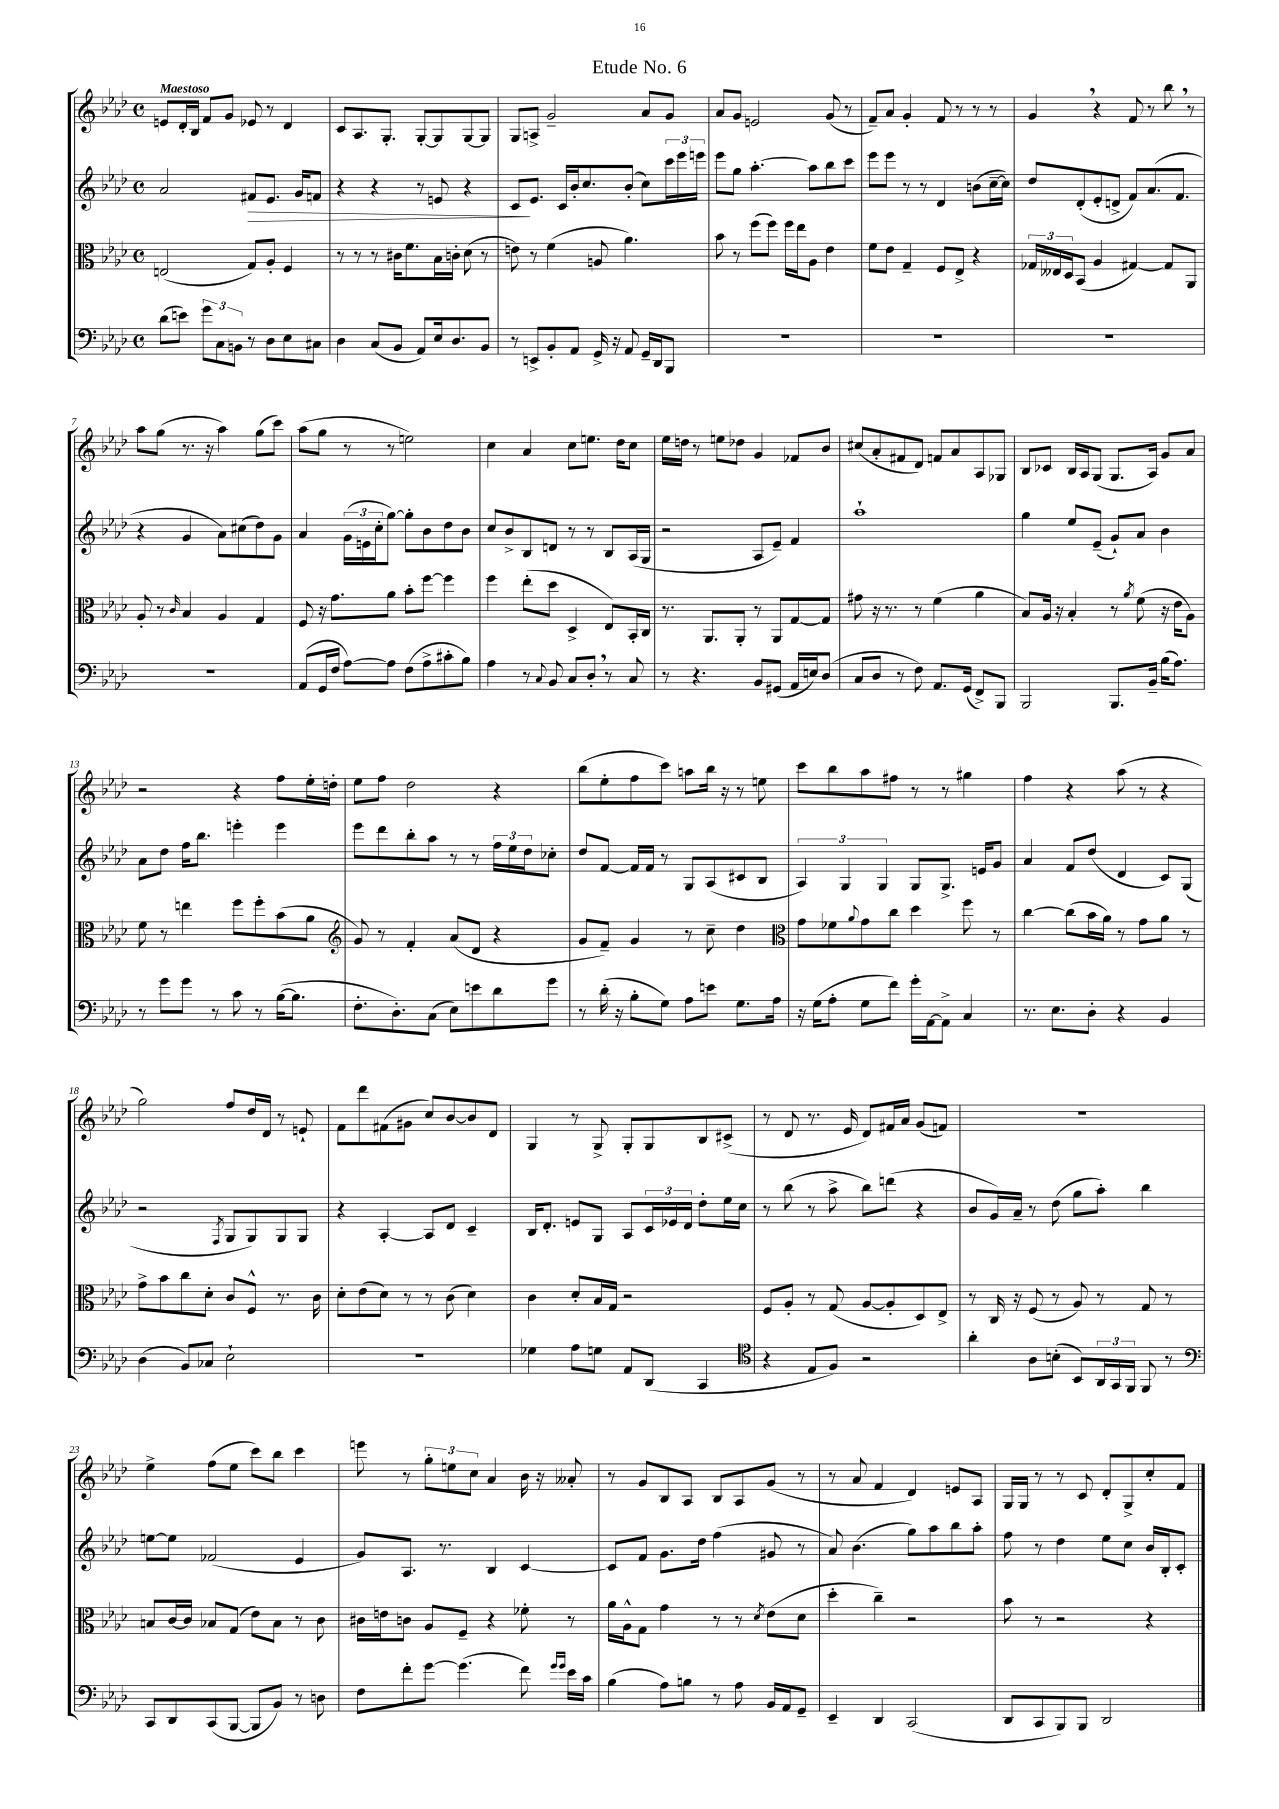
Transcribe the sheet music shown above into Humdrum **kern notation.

**kern	**kern	**kern	**dynam	**kern
*part4	*part3	*part2	*part2	*part1
*staff4	*staff3	*staff2	*staff2	*staff1
*clefF4	*clefC3	*clefG2	*	*clefG2
*k[b-e-a-d-]	*k[b-e-a-d-]	*k[b-e-a-d-]	*	*k[b-e-a-d-]
*M4/4	*M4/4	*M4/4	*	*M4/4
*met(c)	*met(c)	*met(c)	*	*met(c)
=1	=1	=1	=1	=1
!	!	!	!	!LO:TX:a:B:t=Maestoso
(8d-\L	(2En/	2a-/	.	8en/L
8en\J)	.	.	.	16d-'/L
.	.	.	.	16B-/JJ
12g\L	.	.	.	8f/L
12C\	.	.	.	.
.	.	.	.	8g/J
12BBn\J	.	.	.	.
!	!	!	!LO:HP:b	!
8r	8G/L)	8f#X/L	>	8e-X/
8D-\L	8A-'/J	8.e-/J	.	8r
8E-\	4F/	.	.	4d-/
.	.	16g/KL	.	.
8C#X\J	.	8fn/J	.	.
=2	=2	=2	=2	=2
4D-\	8r	4r	.	8c/L
.	8r	.	.	8.A-/
(8C/L	8r	4r	.	.
.	.	.	.	8.G'/J
8BB-/J	16c#X\KL	.	.	.
.	8.f\	.	.	.
8AA-/L)	.	8r	.	[8G'/L
16E-/k	16B-\L	8en/	.	8G/]
8.D-/	16cn'\JJ	.	.	.
.	(8d-\	4r	.	[8G/
8BB-/J	8r	.	.	8G/J]
=3	=3	=3	=3	=3
8r	8en\)	8c/L	.	8G/L
8EEn^/L	8r	8.e-/J	]	8An^/J
8BB-'/	(4f\	.	.	2g~/
.	.	16c/LL	.	.
8AA-/J	.	16b-'/J	.	.
.	.	8.cc/	.	.
16GG^/	8An/	.	.	.
16r	.	.	.	.
8AA-/	4.a-\)	(8b-'/J	.	.
16GG~/LL	.	8cc\L)	.	8a-/L
16DD-/J	.	.	.	.
8BBB-/J	.	24ccc\L	.	8g/J
.	.	24eee-\	.	.
.	.	24eeen\JJ	.	.
=4	=4	=4	=4	=4
1r	8b-\	8eee-\L	.	8a-/L
.	8r	8gg\J	.	8g/J
.	(8ff\L	[4.aa-'\	.	2en/
.	8ff\J)	.	.	.
.	16ff\LL	.	.	.
.	16ee-\J	.	.	.
.	8A-\J	8aa-\L]	.	.
.	4e-\	8bb-\	.	(8g/
.	.	8ccc\J	.	8r
=5	=5	=5	=5	=5
1r	8f\L	8eee-\L	.	8f~/L)
.	8e-\J	8eee-\J	.	8a-/J
.	4G~/	8r	.	4g'/
.	.	8r	.	.
.	8F/L	4d-/	.	8f/
.	8E-^/J	.	.	8r
.	4r	(8bn\L	.	8r
.	.	[16cc~\L	.	8r
.	.	16cc\JJ])	.	.
=6	=6	=6	=6	=6
1r	24G-X/LL	8dd-/L	.	4g,/
.	24E--X/	.	.	.
.	24D-/J	.	.	.
.	(8BB-/J	(8d-'/	.	.
.	4A-/	8e-'/	.	4r
.	.	8dn^/J	.	.
.	[4G#X/)	8f/L)	.	8f/
.	.	(8.a-/	.	8r
.	8G#/L]	.	.	8bb-,\
.	.	8.f/J	.	.
.	8AA-/J	.	.	8r
!!LO:LB:g=z
=7	=7	=7	=7	=7
1r	8A-'/	4r	.	8aa-\L
.	8r	.	.	(8gg\J
.	16qqc/	.	.	.
.	4B-/	4g/	.	8.r
.	.	.	.	16r
.	4A-/	8a-\L)	.	4aa-\)
.	.	(8cc#X\	.	.
.	4G/	8dd-\)	.	(8gg\L
.	.	8g\J	.	8ccc\J)
=8	=8	=8	=8	=8
(8AA-/L	8F/	4a-/	.	(8aa-\L
16GG/L	16r	.	.	8gg\J
16F/JJ	8.g\L	.	.	.
[8A-\L)	.	(24g\LL	.	8r
.	.	24en\	.	.
.	.	24cc'\J	.	.
8A-\J]	8a-\J	[8gg\J)	.	8r
(8F\L	8b-'\L	8gg'\L]	.	2een\)
8A-^\	[8ff\J	8b-\	.	.
8c#X'\	4ff\]	8dd-\	.	.
8B-\J)	.	8b-\J	.	.
=9	=9	=9	=9	=9
4A-\	4ff\	8cc/L	.	4cc\
.	.	8b-^/	.	.
8r	(8ee-'\L	8B-/	.	4a-/
8qqC/	.	.	.	.
8BB-/	8dd-\J	8dn/J	.	.
8C/L	4D-^/	8r	.	8cc\L
8D-',/J	.	8r	.	8.een\J
8r	8E-/L)	8B-/L	.	.
.	.	.	.	16dd-\KL
8C/	16BB-'/L	(16A-/L	.	8cc\J
.	16C/JJ	16G/JJ	.	.
=10	=10	=10	=10	=10
8r	8.r	2r	.	16ee-\LL
.	.	.	.	16ddn\JJ
4.r	.	.	.	8r
.	8.AA-/L	.	.	.
.	.	.	.	8een\L
.	8AA-'/J	.	.	8dd-X\J
8BB-/L	8r	8A-/L	.	4g/
(8GG#X/J	8AA-/L	8e-~/J)	.	.
16AA-/LL	[8G/	4f/	.	8f-X/L
16En/J)	.	.	.	.
(8D-/J	8G/J]	.	.	8b-/J
=11	=11	=11	=11	=11
8C/L	8g#X\	1aa-`	.	(8cc#X/L
8D-/J	16r	.	.	8a-'/
.	8.r	.	.	.
8r	.	.	.	8f#X/
8F\)	8r	.	.	8d-/J)
8.AA-/L	(4f\	.	.	8fn/L
.	.	.	.	8a-/
(16GG/Jk	.	.	.	.
8FF^/L)	4a-\	.	.	8A-/
8BBB-/J	.	.	.	8G-X/J
=12	=12	=12	=12	=12
2BBB-/	8B-/L)	4gg\	.	8B-/L
.	16A-/Jk	.	.	8c-X/J
.	16r	.	.	.
.	4B-'/	8ee-/L	.	16B-/LL
.	.	.	.	16A-/J
.	.	(8e-~/J	.	(8G/J
8.BBB-/L	8r	8g`/L)	.	8.G/L
.	8qa-/	.	.	.
.	(8f\	8a-/J	.	.
16BB-~/Jk	.	.	.	16A-/Jk)
(16B-\KL	16r	4b-\	.	8g/L
8.A-\J)	16e-\KL	.	.	.
.	8A-\J)	.	.	8a-/J
!!LO:LB:g=z
=13	=13	=13	=13	=13
8r	8f\	8a-\L	.	2r
8g\L	8r	8dd-\J	.	.
8g\J	4een\	16ff\KL	.	.
.	.	8.bb-\J	.	.
8r	.	.	.	.
8c\	8ff\L	4eeen'\	.	4r
8r	8ff'\	.	.	.
([16B-\KL	(8b-\	4eee\	.	8ff\L
8.B-\J]	.	.	.	.
.	8a-\J	.	.	16ee-'\L
.	.	.	.	16ddn'\JJ
=14	=14	=14	=14	=14
*	*clefG2	*	*	*
8.F'\L	8g/)	8eee-\L	.	8ee-\L
.	8r	8ddd-\	.	8ff\J
8.D-'\)	.	.	.	.
.	4f'/	8bb-'\	.	2dd-\
(8C\J	.	8aa-\J	.	.
8E-\L)	(8a-/L	8r	.	.
8en\	8d-/J	8r	.	.
8d-\	4r	24ff\LL	.	4r
.	.	24ee-\	.	.
.	.	24dd-\J	.	.
8g\J	.	8cc-X'\J	.	.
=15	=15	=15	=15	=15
8r	8g/L	8dd-/L	.	(8bb-\L
(16d-'\	8f~/J)	[8f/J	.	8ee-'\
16r	.	.	.	.
8B-'\L	4g/	16f/LL]	.	8ff\
.	.	16f/JJ	.	.
8G\J)	.	8r	.	8ccc\J)
8A-\L	8r	8G/L	.	8aan\L
8en\J	8cc~\	(8A-/	.	16bb-\Jk
.	.	.	.	16r
8.G\L	4dd-\	8c#X/	.	8r
.	.	8B-/J	.	8een\
16A-\Jk	.	.	.	.
=16	=16	=16	=16	=16
*	*clefC3	*	*	*
16r	8g\L	6A-/)	.	8ccc\L
(16G\KL	.	.	.	.
8A-'\J	8f-X\	.	.	8bb-\
.	.	6G/	.	.
.	8qqa-/	.	.	.
8G\L	8g\	.	.	8aa-\
.	.	6G/	.	.
8f\J)	8cc\J	.	.	8ff#X\J
16g'\LL	4dd-\	8G/L	.	8r
[16AA-\J	.	.	.	.
8AA-^\J]	.	8.G^/J	.	8r
4C/	8ff\	.	.	4gg#X\
.	.	16en/KL	.	.
.	8r	8g/J	.	.
=17	=17	=17	=17	=17
8.r	[4cc\	4a-/	.	4ff\
8.E-\L	.	.	.	.
.	(8cc\L]	8f/L	.	4r
8D-'\J	16b-\L	(8dd-/J	.	.
.	16a-\JJ)	.	.	.
4r	8r	4d-/	.	(8aa-\
.	8g\L	.	.	8r
4BB-/	8a-\J	8c/L)	.	4r
.	8r	(8G/J	.	.
!!LO:LB:g=z
=18	=18	=18	=18	=18
(4D-\	8g^\L	2r	.	2gg\)
.	8b-\	.	.	.
8BB-/L)	8cc\	.	.	.
8C-X/J	8d-'\J	.	.	.
.	.	8qF/	.	.
2E-`\	8c/L	8G/L	.	8ff/L
.	8F^^/J	8G/)	.	16dd-/L
.	.	.	.	16d-/JJ
.	8.r	8G/	.	8r
.	.	8G/J	.	8en`/
.	16c\	.	.	.
=19	=19	=19	=19	=19
1r	8d-'\L	4r	.	8f\L
.	(8e-\	.	.	8ddd-\
.	8d-\J)	[4A-'/	.	(8f#X\
.	8r	.	.	8g#X\J
.	8r	8A-/L]	.	8cc/L)
.	(8c\	8d-/J	.	[8b-/
.	4d-\)	4c~/	.	8b-/]
.	.	.	.	8d-/J
=20	=20	=20	=20	=20
4G-X\	4c\	16B-/KL	.	4G/
.	.	8.d-'/J	.	.
8A-\L	8d-'/L	8en/L	.	8r
8Gn\J	16B-/L	8G/J	.	8G^/
.	16G/JJ	.	.	.
8AA-/L	2r	8A-/L	.	8G'/L
(8DD-/J	.	24c/L	.	8G/
.	.	24e-X/	.	.
.	.	24d-/JJ	.	.
4CC/	.	8dd-'\L	.	8B-/
.	.	16ee-\L	.	(8c#X^/J
.	.	16cc\JJ	.	.
=21	=21	=21	=21	=21
*clefC4	*	*	*	*
4r	8F/L	8r	.	8r
.	8A-'/J	(8bb-\	.	8d-/
8E-/L	8r	8r	.	8.r
8F/J)	(8G/	8aa-^\	.	.
.	.	.	.	16e-/
2r	[8A-/L	8bb-\L)	.	8d-/L)
.	8A-'/]	(8dddn\J	.	16f#X/L
.	.	.	.	16a-/JJ
.	8D-/)	4r	.	(8g/L
.	8E-^/J	.	.	8fn/J)
=22	=22	=22	=22	=22
4a-'\	8r	8b-/L	.	1r
.	16C/	16g/L)	.	.
.	16r	16a-~/JJ	.	.
8A-\L	(8F/	8r	.	.
(8Bn'\J	8r	(8dd-\	.	.
8BB-/L)	8A-/)	8gg\L	.	.
24AA-/L	8r	8aa-'\J)	.	.
24GG/	.	.	.	.
24FF/JJ	.	.	.	.
8FF/	8G/	4bb-\	.	.
8r	8r	.	.	.
!!LO:LB:g=z
=23	=23	=23	=23	=23
*clefF4	*	*	*	*
8CC/L	8Bn/L	[8een\L	.	4ee-^\
8DD-/	[16c/L	8ee\J]	.	.
.	16c/JJ]	.	.	.
(8CC/	8B-X/L	(2f-X/	.	(8ff\L
[8BBB-/J	(8G/J	.	.	8ee-\J
8BBB-/L]	8e-\L)	.	.	8ccc\L)
8BB-/J)	8B-\J	.	.	8bb-\J
8r	8r	4e-/	.	4ccc\
8Dn\	8c\	.	.	.
=24	=24	=24	=24	=24
8F\L	16c#X\LL	8g/L)	.	8eeen\
.	16en\J	.	.	.
8f'\	8cn\J	8.A-/J	.	8r
[8g\J	8A-/L	.	.	12gg'\L
.	.	8.r	.	.
.	.	.	.	12een\
(4.g\]	8F~/J	.	.	.
.	.	.	.	12cc\J
.	4r	4B-/	.	4a-/
8f\)	8f-X'\	[4c/	.	16b-\
.	.	.	.	16r
16qqg/LL	.	.	.	.
16qqg/JJ	.	.	.	.
16e-\LL	8r	.	.	8a--X'/
16c\JJ	.	.	.	.
=25	=25	=25	=25	=25
(4B-\	16a-\LL	8c/L]	.	8r
.	16A-^^\J	.	.	.
.	8G\J	8f/J	.	8g/L
8A-\L)	4g\	8.g\L	.	8B-/
8Bn\J	.	.	.	8A-/J
.	.	16dd-\Jk	.	.
8r	8r	(4ff\	.	8B-/L
8A-\	8r	.	.	8A-/
.	8qd-/	.	.	.
16BB-/LL	(8e-\L	8g#X/	.	(8g/J
16AA-/J	.	.	.	.
8GG~/J	8d-\J	8r	.	8r
=26	=26	=26	=26	=26
4EE-~/	4dd-'\	8a-/)	.	8r
.	.	(4.b-\	.	8a-/
4DD-/	4cc~\)	.	.	4f/
(2CC/	2r	8gg\L)	.	4d-/)
.	.	8aa-\	.	.
.	.	8bb-\	.	8en/L
.	.	8aa-'\J	.	8A-/J
=27	=27	=27	=27	=27
8DD-/L	8b-\	8ff\	.	16G/LL
.	.	.	.	16G/JJ
8CC/	8r	8r	.	8r
8BBB-/)	2r	4dd-\	.	8r
8BBB-/J	.	.	.	8c/
2DD-/	.	8ee-\L	.	8d-'/L
.	.	8cc\J	.	8G^/
.	4r	16b-/LL	.	8cc'/
.	.	16B-'/J	.	.
.	.	8c'/J	.	8f/J
==	==	==	==	==
*-	*-	*-	*-	*-
